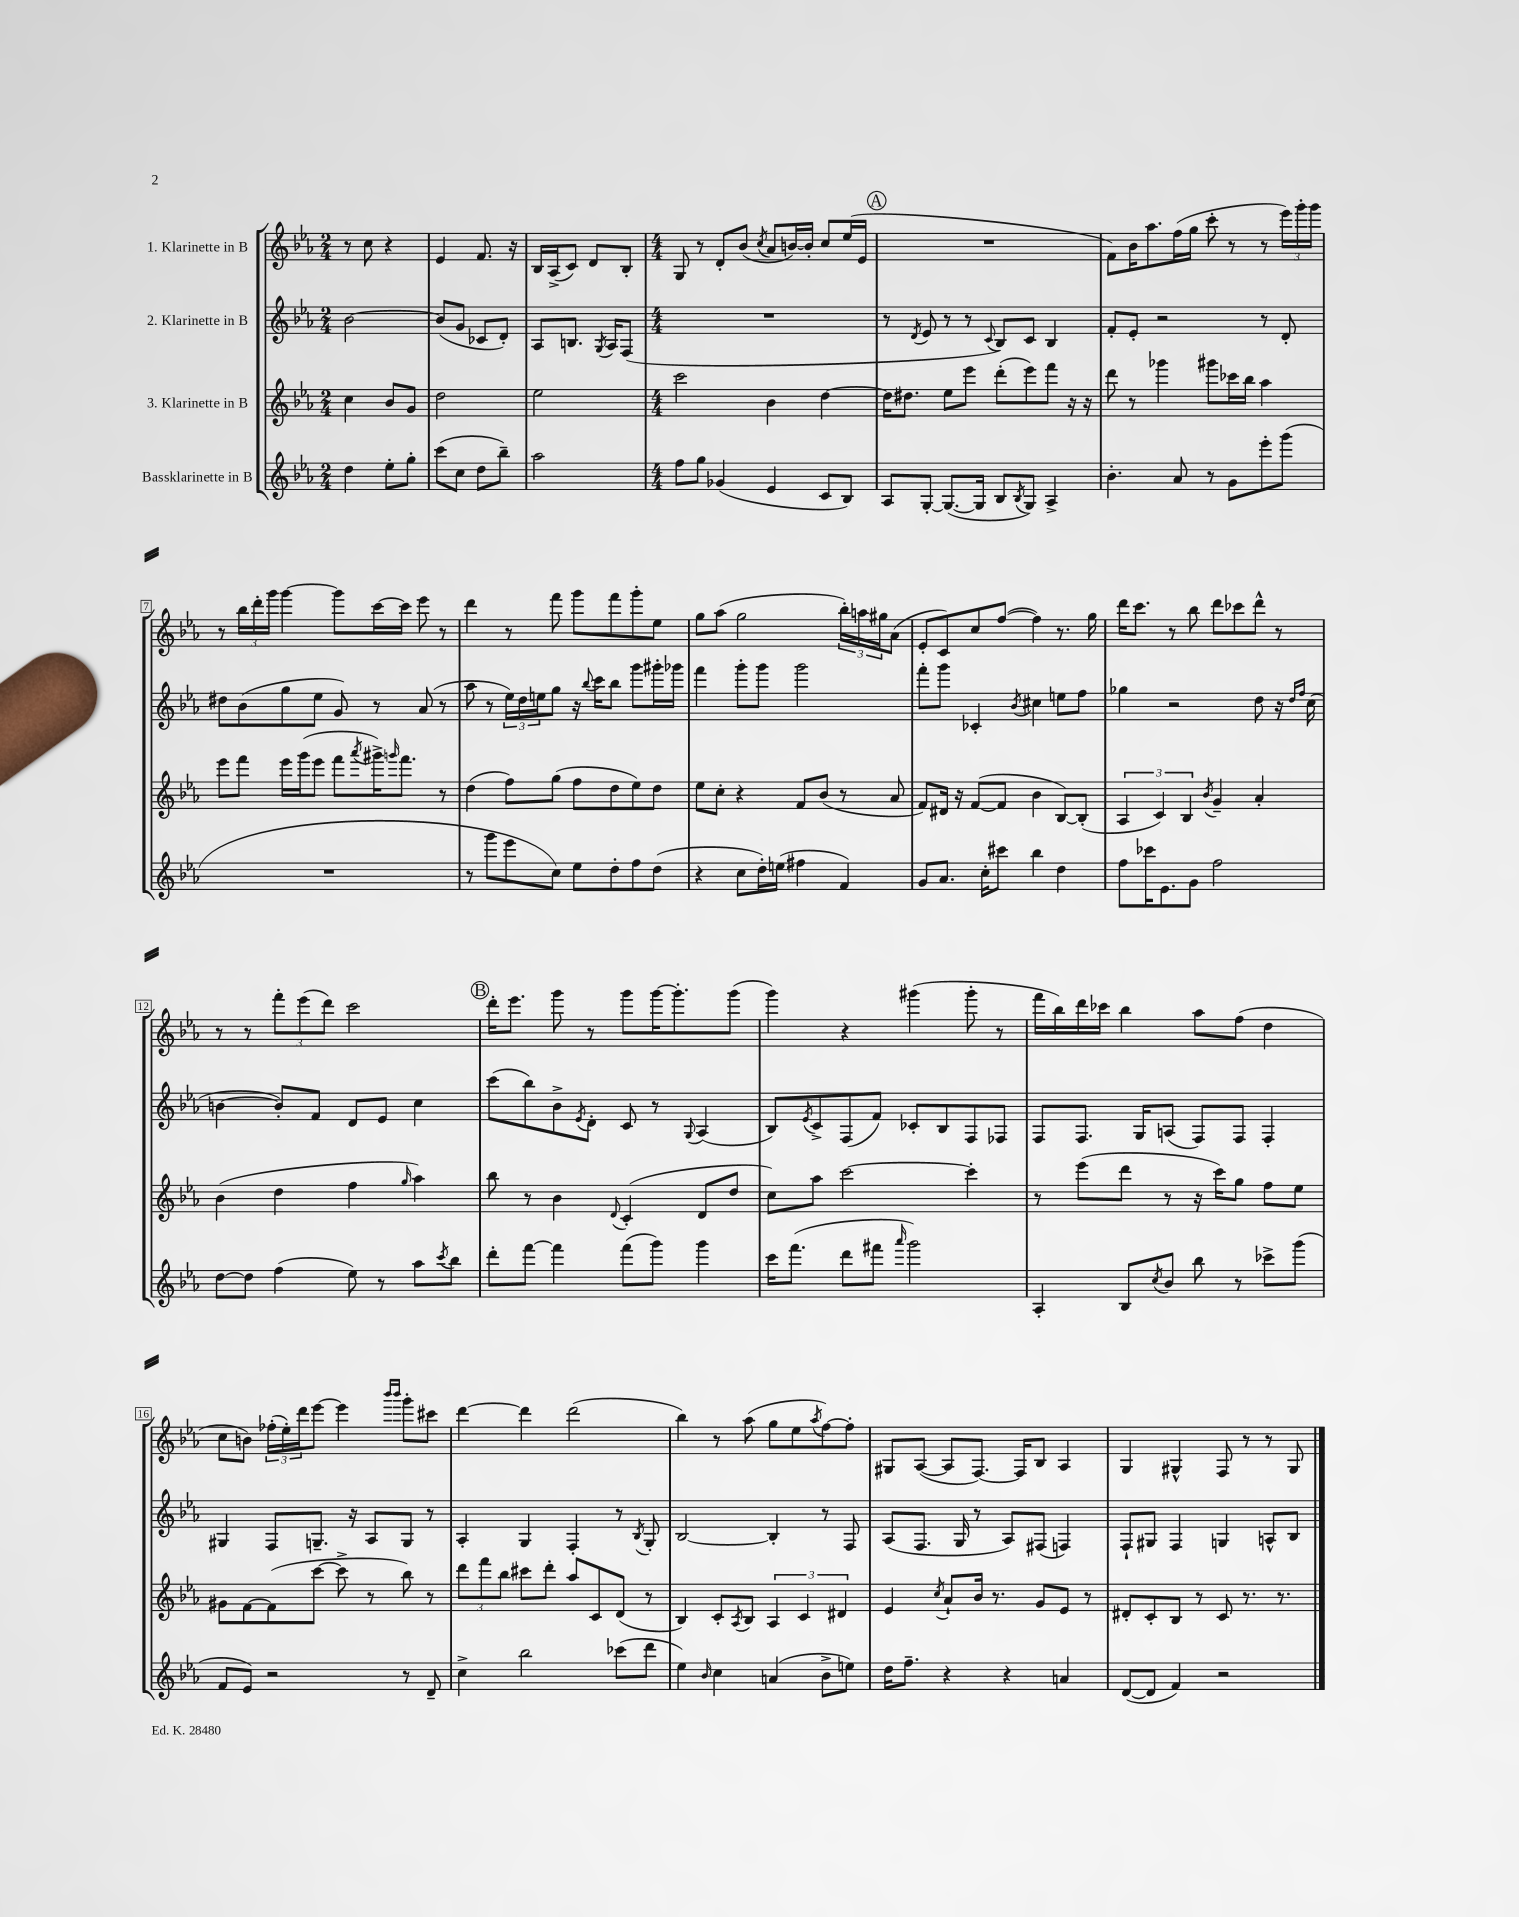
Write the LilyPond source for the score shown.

<<
\new StaffGroup <<
\new Staff = "s0" \with { instrumentName = "1. Klarinette in B" } {
    \clef treble \key ees \major \numericTimeSignature \time 2/4
    r8 c''8 r4 |
    ees'4 f'8. r16 |
    bes16 aes16->( c'8) d'8 bes8-. |
    \numericTimeSignature \time 4/4 g8 r8 d'8-. bes'8( \acciaccatura { c''8 } aes'8 b'16~) b'16-. c''8 ees''16( ees'16 |
    \mark \markup { \circle "A" } R1 |
    f'8) bes'16 aes''8. f''16( g''16 c'''8-. r8 r8 \tuplet 3/2 { ees'''16) g'''16-. g'''16 } |
    r8 \tuplet 3/2 { bes''16 d'''16-. g'''16 } g'''4~ g'''8 c'''16~ c'''16 ees'''8 r8 |
    d'''4 r8 f'''8 g'''8 f'''8 g'''8-. ees''8 |
    g''8 aes''8( g''2 \tuplet 3/2 { bes''16-.) a''16 gis''16 } aes'8( |
    ees'8-. c'8) c''8 f''8~( f''4) r8. g''16 |
    d'''16 c'''8. r8 bes''8 d'''8 ces'''8 d'''8-^ r8 |
    r8 r8 \tuplet 3/2 { f'''8-. ees'''8( d'''8) } c'''2 |
    \mark \markup { \circle "B" } d'''16-. ees'''8. g'''8 r8 g'''8 g'''16~ g'''8.-. g'''8( |
    g'''4) r4 gis'''4( gis'''8-. r8 |
    f'''16 bes''16) d'''16 ces'''16 bes''4 aes''8 f''8( d''4 |
    c''8 b'8) \tuplet 3/2 { fes''16-.( ees''16-.) d'''16 } ees'''8~ ees'''4 \grace { bes'''16 bes'''16 } g'''8-. cis'''8 |
    d'''4~ d'''4 d'''2( |
    bes''4) r8 aes''8( g''8 ees''8 \acciaccatura { aes''8 } f''8~) f''8-. |
    gis8 aes8~( aes8 f8.~) f16 bes8 aes4 |
    g4 gis4-^ f8 r8 r8 gis8 \bar "|." |
}
\new Staff = "s1" \with { instrumentName = "2. Klarinette in B" } {
    \clef treble \key ees \major \numericTimeSignature \time 2/4
    bes'2~ |
    bes'8( g'8 ces'8 d'8-.) |
    aes8 b8. \acciaccatura { g8 } aes16 f8( |
    \numericTimeSignature \time 4/4 R1 |
    \mark \markup { \circle "A" } r8 \acciaccatura { d'8 } ees'8 r8 r8 \appoggiatura { c'8 } bes8) c'8 bes4 |
    f'8-. ees'8-. r2 r8 d'8-. |
    dis''8 bes'8( g''8 ees''8 g'8) r8 aes'8( r8 |
    aes''8 r8 \tuplet 3/2 { ees''16) d''16 e''16 } g''8 r16 \appoggiatura { bes''8 } c'''16 bes''8 g'''8 gis'''16-. ges'''16 |
    f'''4 g'''8-. g'''8 g'''2 |
    f'''8-. g'''8 ces'4-. \acciaccatura { bes'8 } cis''4 e''8 f''8 |
    ges''4 r2 d''8 r16 \grace { d''16 f''16 } c''16( |
    b'4~ b'8-.) f'8 d'8 ees'8 c''4 |
    \mark \markup { \circle "B" } c'''8( bes''8) bes'8-> \acciaccatura { ees'8 } d'8-. c'8 r8 \appoggiatura { g8 } aes4( |
    bes8) \acciaccatura { ees'8 } c'8-> f8( f'8) ces'8-. bes8 f8 fes8 |
    f8 f8. g16 a8( f8) f8 f4-. |
    gis4 f8 g8.-- r16 aes8 g8 r8 |
    aes4-. g4 f4-. r8 \acciaccatura { bes8 } g8-. |
    bes2~ bes4-. r8 f8 |
    aes8( f8. g16 r8 aes8) fis8( f4) |
    f8-! gis8 f4 g4 a8-^ bes8 \bar "|." |
}
\new Staff = "s2" \with { instrumentName = "3. Klarinette in B" } {
    \clef treble \key ees \major \numericTimeSignature \time 2/4
    c''4 bes'8 g'8 |
    d''2 |
    ees''2 |
    \numericTimeSignature \time 4/4 c'''2 bes'4 d''4~ |
    \mark \markup { \circle "A" } d''16 dis''8. ees''8 ees'''8 d'''8-.( ees'''8) f'''8 r16 r16 |
    d'''8 r8 ges'''4 gis'''8 ces'''16 bes''16 aes''4 |
    ees'''8 f'''8 ees'''16 g'''16( ees'''8 f'''8 \acciaccatura { aes'''8 } gis'''16->) \grace { g'''16 } f'''8. r8 |
    d''4( f''8) g''8( f''8 d''8 ees''8) d''8 |
    ees''8 c''8-. r4 f'8 bes'8( r8 aes'8 |
    f'8) dis'16 r16 f'8~( f'8 bes'4 bes8~) bes8-.( |
    \tuplet 3/2 { aes4 c'4) bes4 } \acciaccatura { bes'8 } g'4-- aes'4-. |
    bes'4( d''4 f''4 \grace { g''16 } aes''4) |
    \mark \markup { \circle "B" } bes''8 r8 bes'4 \appoggiatura { d'8 } c'4-.( d'8 d''8 |
    c''8) aes''8 c'''2~ c'''4-. |
    r8 ees'''8( d'''8 r8 r16 c'''16) g''8 f''8 ees''8 |
    gis'8 f'8~ f'8( c'''8~ c'''8-> r8 bes''8) r8 |
    \tuplet 3/2 { d'''8 f'''8 bes''8 } cis'''8 d'''8-. aes''8 c'8 d'8( r8 |
    bes4) c'8-. \acciaccatura { aes8 } bes8 \tuplet 3/2 { aes4 c'4 dis'4 } |
    ees'4 \acciaccatura { c''8 } aes'8-! bes'16 r8. g'8 ees'8 r8 |
    dis'8-. c'8-. bes8 r8 c'8 r8. r8. \bar "|." |
}
\new Staff = "s3" \with { instrumentName = "Bassklarinette in B" } {
    \clef treble \key ees \major \numericTimeSignature \time 2/4
    d''4 ees''8-. g''8-. |
    c'''8( c''8 d''8 bes''8--) |
    aes''2 |
    \numericTimeSignature \time 4/4 f''8 g''8 ges'4( ees'4 c'8 bes8) |
    \mark \markup { \circle "A" } aes8 g8~-. g8.~( g16 bes8 \acciaccatura { bes8 } g8) aes4-> |
    bes'4.-. aes'8 r8 g'8 ees'''8-. g'''8( |
    R1 |
    r8 g'''8 ees'''8 c''8) ees''8 d''8-. f''8 d''8( |
    r4 c''8 d''16-.) e''16( fis''4 f'4) |
    g'8 aes'8. c''16-. cis'''8 bes''4 d''4 |
    f''8 ces'''16 ees'8. g'8 f''2 |
    d''8~ d''8 f''4( ees''8) r8 aes''8 \acciaccatura { c'''8 } bes''8 |
    \mark \markup { \circle "B" } d'''8-. f'''8~ f'''4 f'''8( g'''8) g'''4 |
    c'''16 f'''8.( d'''8 fis'''8 \grace { aes'''16 } g'''2) |
    aes4-. bes8 \acciaccatura { c''8 } bes'8 bes''8 r8 ces'''8-> g'''8( |
    f'8 ees'8) r2 r8 d'8-- |
    c''4-> bes''2 ces'''8( d'''8 |
    ees''4) \grace { bes'16 } c''4 a'4( bes'8-> e''8) |
    d''16 f''8.-- r4 r4 a'4 |
    d'8~( d'8 f'4) r2 \bar "|." |
}
>>
>>
\layout { \context { \Score \override BarNumber.stencil = #(make-stencil-boxer 0.1 0.3 ly:text-interface::print) } }
